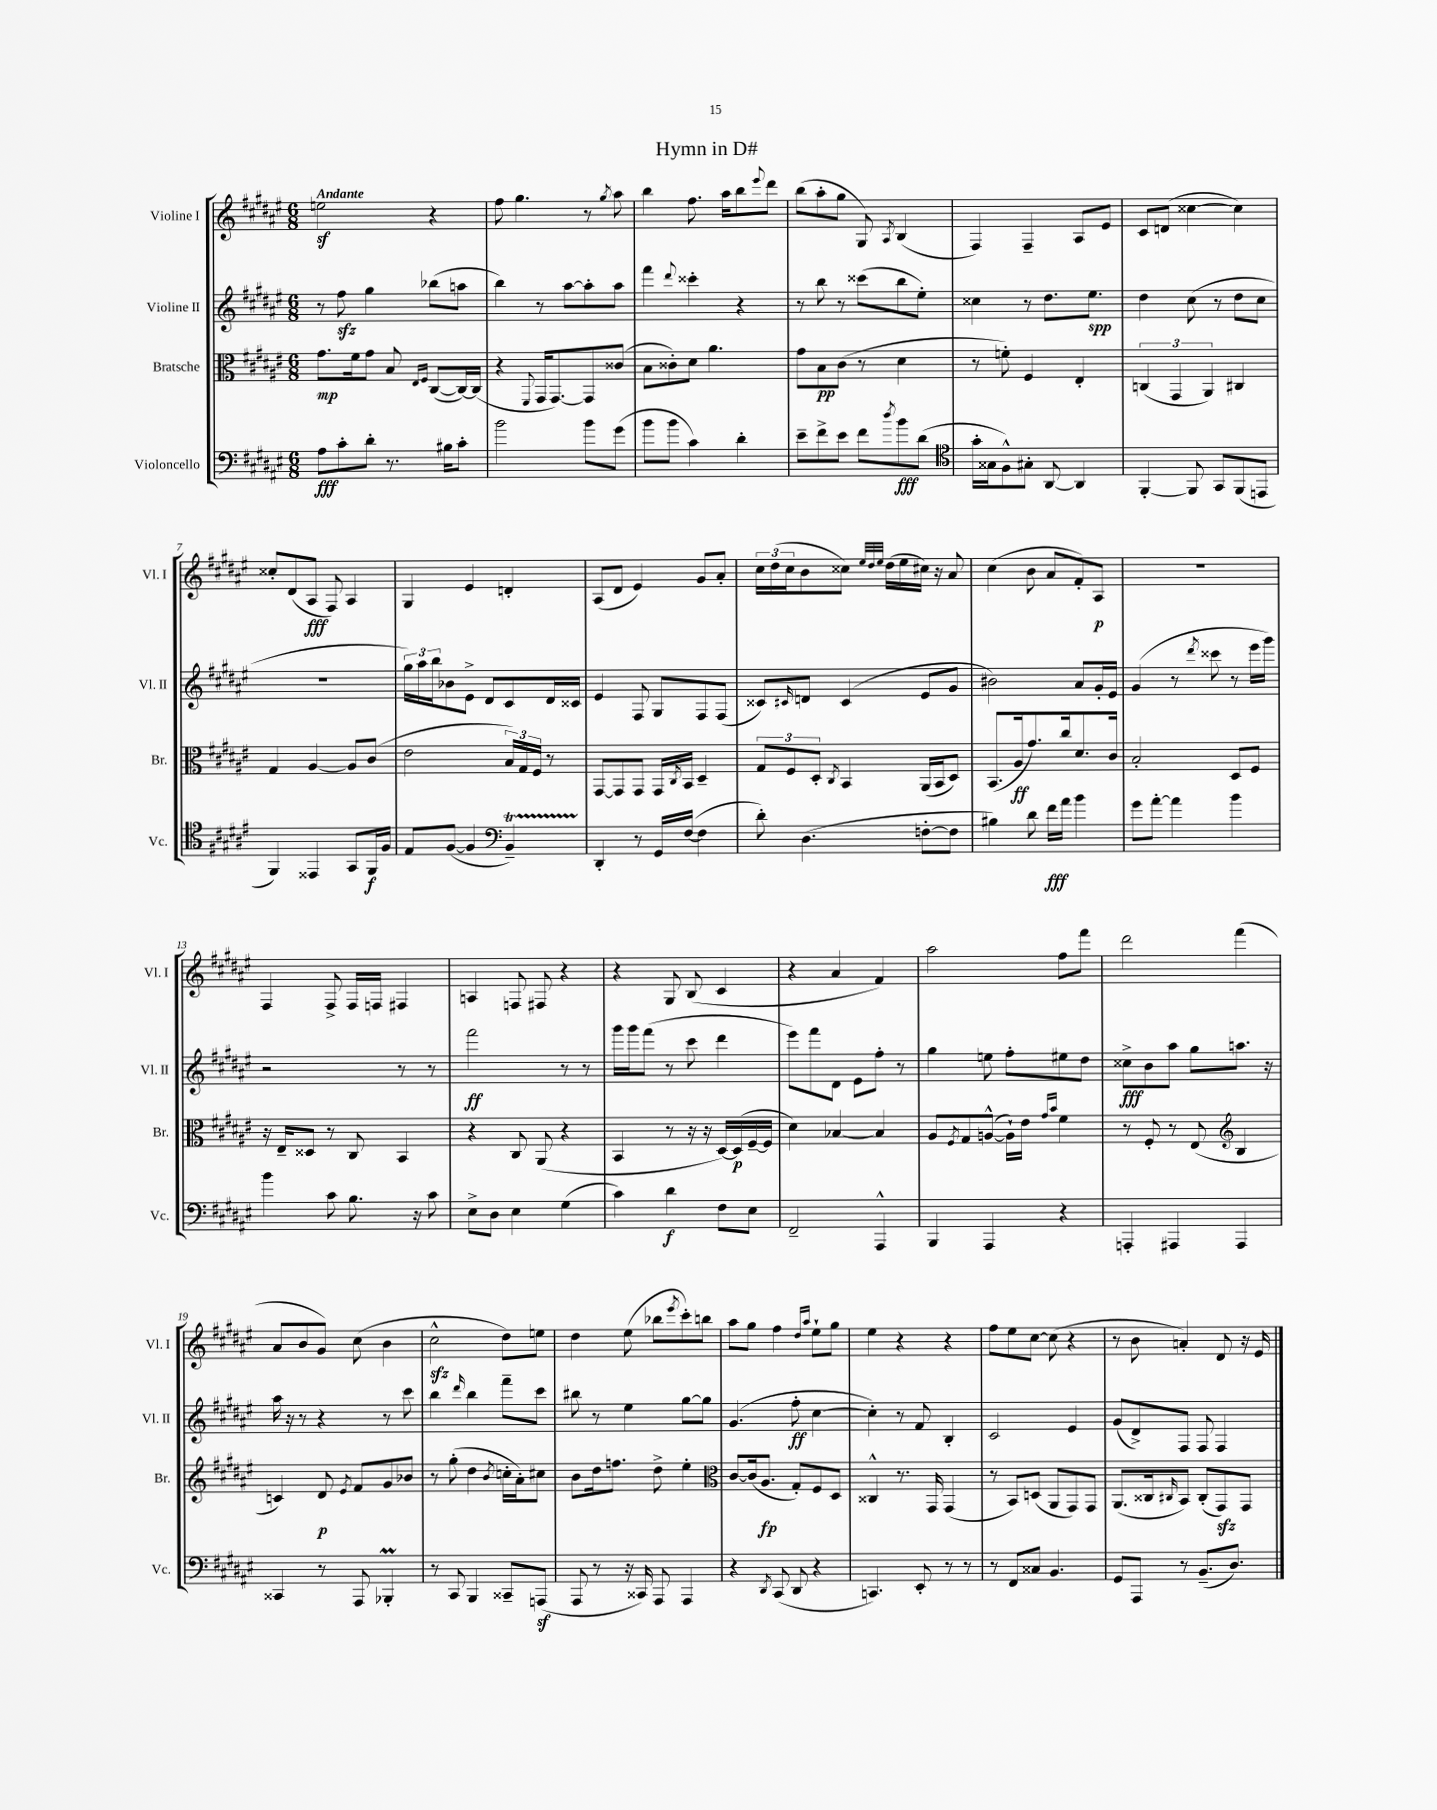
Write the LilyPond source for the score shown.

\header { title = "Hymn in D#" }
<<
\new StaffGroup <<
\new Staff = "s0" \with { instrumentName = "Violine I" shortInstrumentName = "Vl. I" } {
    \clef treble \key fis \major \numericTimeSignature \time 6/8 \tempo "Andante"
    e''2\sf r4 |
    fis''8 gis''4. r8 \acciaccatura { gis''8 } ais''8 |
    b''4 fis''8. ais''16 b''8 \appoggiatura { eis'''8 } dis'''8 |
    b''8( ais''8-. gis''8 gis8) \acciaccatura { ais8 } b4( |
    fis4) fis4-- ais8 eis'8 |
    cis'8 d'8( cisis''4~ cisis''4) |
    cisis''8-. dis'8( ais8\fff fis8) ais4 |
    gis4 eis'4 d'4-. |
    ais8( dis'8 eis'4) gis'8 ais'8-. |
    \tuplet 3/2 { cis''16 dis''16( cis''16 } b'8 cisis''8) \grace { eis''32 dis''32 eis''32 } dis''16( eis''16 cis''16) r16 ais'8 |
    cis''4( b'8 ais'8 fis'8-.) ais8\p |
    R2. |
    fis4 fis8-> fis16 f16 fis4 |
    a4 f8 fis8 r4 |
    r4 gis8 b8( cis'4 |
    r4 ais'4 fis'4) |
    ais''2 fis''8 fis'''8 |
    dis'''2 fis'''4( |
    ais'8 b'8 gis'8) cis''8( b'4 |
    cis''2-^\sfz dis''8) e''8 |
    dis''4 eis''8( bes''8 \acciaccatura { eis'''8 } cis'''8-.) b''8 |
    ais''8 gis''8 fis''4 \grace { dis''16 ais''16 } eis''8-! gis''8 |
    eis''4 r4 r4 |
    fis''8 eis''8 cis''8~ cis''8( r4 |
    r8 b'8 a'4-.) dis'8 r16 eis'16 \bar "|." |
}
\new Staff = "s1" \with { instrumentName = "Violine II" shortInstrumentName = "Vl. II" } {
    \clef treble \key fis \major \numericTimeSignature \time 6/8
    r8 fis''8\sfz gis''4 bes''8( a''8 |
    b''4) r8 ais''8~ ais''8-. ais''8 |
    fis'''4 \appoggiatura { dis'''8 } cisis'''4-. r4 |
    r8 b''8 r8 cisis'''8( b''8 eis''8-.) |
    cisis''4 r8 dis''8. eis''8.\spp |
    dis''4 cis''8( r8 dis''8 cis''8 |
    R2. |
    \tuplet 3/2 { gis''16) ais''16 b''16 } bes'8 eis'8-> dis'8 cis'8 dis'16 cisis'16 |
    eis'4 fis8 gis8 fis8 fis8( |
    cisis'8) \grace { cis'16 } d'8 cis'4( eis'8 gis'8 |
    bis'2) ais'8 gis'16-. eis'16 |
    gis'4( r8 \acciaccatura { dis'''8 } cisis'''8 r8 eis'''16 gis'''16) |
    r2 r8 r8 |
    fis'''2\ff r8 r8 |
    gis'''16 gis'''16 fis'''8( r8 cis'''8 dis'''4 |
    eis'''8) fis'''8 dis'8 eis'8 fis''8-. r8 |
    gis''4 e''8 fis''8-. eis''8 dis''8 |
    cisis''8->\fff b'8 ais''8 gis''8 a''8. r16 |
    ais''16 r16 r8 r4 r8 cis'''8 |
    b''4 \grace { dis'''16 } b''4 fis'''8-- cis'''8 |
    bis''8 r8 eis''4 gis''8~ gis''8 |
    gis'4.( fis''8-.\ff cis''4~ |
    cis''4-.) r8 fis'8 b4-. |
    cis'2 eis'4 |
    gis'8( dis'8->) fis8 fis8 fis4 \bar "|." |
}
\new Staff = "s2" \with { instrumentName = "Bratsche" shortInstrumentName = "Br." } {
    \clef alto \key fis \major \numericTimeSignature \time 6/8
    gis'8.\mp fis'16 gis'8 b8 \grace { eis16 fis16 } cis8~( cis16~) cis16( |
    r4 \appoggiatura { fis,8 } gis,16 gis,8.~) gis,8 cisis'8( |
    b8 cisis'8-.) dis'8 ais'4. |
    gis'8 b8\pp cis'8( r8 dis'4 |
    r8 f'8-.) fis4 eis4-. |
    \tuplet 3/2 { c4( gis,4 ais,4) } cis4 |
    gis4 ais4~ ais8 cis'8( |
    eis'2 \tuplet 3/2 { b16) gis16 fis16 } r8 |
    gis,8~ gis,8 gis,8 gis,16 \acciaccatura { cis8 } b,16 dis4-- |
    \tuplet 3/2 { gis8 fis8 dis8-. } \acciaccatura { cis8 } b,4 ais,16( b,16 dis8) |
    b,8.( ais16\ff gis'8.) cis''16 dis'8. cis'16 |
    b2-. dis8 fis8 |
    r16 eis16-- disis8 r8 cis8 b,4 |
    r4 cis8 ais,8( r4 |
    b,4 r8 r16 r16 dis16~) dis16\p( fis16~-- fis16 |
    dis'4) bes4~ bes4 |
    ais8 \acciaccatura { fis8 } gis8 a8~-^( a16-!) eis'16 \grace { gis'16 b'16 } fis'4 |
    r8 fis8-. r8 eis8( \clef treble b4 |
    c'4) dis'8\p \acciaccatura { eis'8 } fis'8 gis'8 bes'8 |
    r8 gis''8-.( dis''4 \acciaccatura { b'8 } c''16-. ais'16-.) cis''8 |
    b'8 dis''16 f''8. dis''8-> eis''4-. |
    \clef alto cis'8~ cis'16( ais8.\fp gis8-.) fis8 dis8 |
    cisis4-^ r8. gis,16 gis,4( |
    r8 b,8) d8( ais,8 gis,8) gis,8 |
    ais,8.( cisis16 \grace { cis16 } b,8) cis8-.( gis,8\sfz) gis,8 \bar "|." |
}
\new Staff = "s3" \with { instrumentName = "Violoncello" shortInstrumentName = "Vc." } {
    \clef bass \key fis \major \numericTimeSignature \time 6/8
    ais8\fff cis'8-. dis'8-. r8. bis16 cis'8-. |
    b'2 b'8 gis'8( |
    b'8 b'8 cis'4) dis'4-. |
    eis'8-- fis'8-> eis'8 fis'8 \acciaccatura { dis''8 } b'8\fff dis'8( |
    \clef tenor gis'16-. gisis16 fis8-^) gis8-. ais,8~ ais,4 |
    fis,4~-. fis,8 gis,8 fis,8( e,8 |
    fis,4) eisis,4 gis,8 fis,16\f fis16 |
    eis8 fis8~( fis4 \clef bass b,4--\startTrillSpan) |
    dis,4-.\stopTrillSpan r8 gis,16 fis16~( fis4 |
    dis'8-.) dis4.( f8~-. f8 |
    bis4) dis'8 fis'16\fff ais'16 b'4 |
    gis'8 ais'8~-. ais'4 b'4 |
    b'4 cis'8 b8. r16 cis'8 |
    eis8-> dis8 eis4 gis4( |
    cis'4) dis'4\f fis8 eis8 |
    fis,2-- ais,,4-^ |
    b,,4 ais,,4 r4 |
    a,,4-. ais,,4 ais,,4 |
    cisis,4 r8 ais,,8 bes,,4-.\prall |
    r8 cis,8 b,,4 cisis,8-- a,,8\sf( |
    ais,,8 r8 r16 cisis,16) ais,,8 ais,,4 |
    r4 \acciaccatura { dis,8 } cis,8( dis,8 r4 |
    c,4.) eis,8-. r8 r8 |
    r8 fis,8 cisis8 b,4. |
    gis,8 ais,,8 r8 b,8.--( dis8.) \bar "|." |
}
>>
>>
